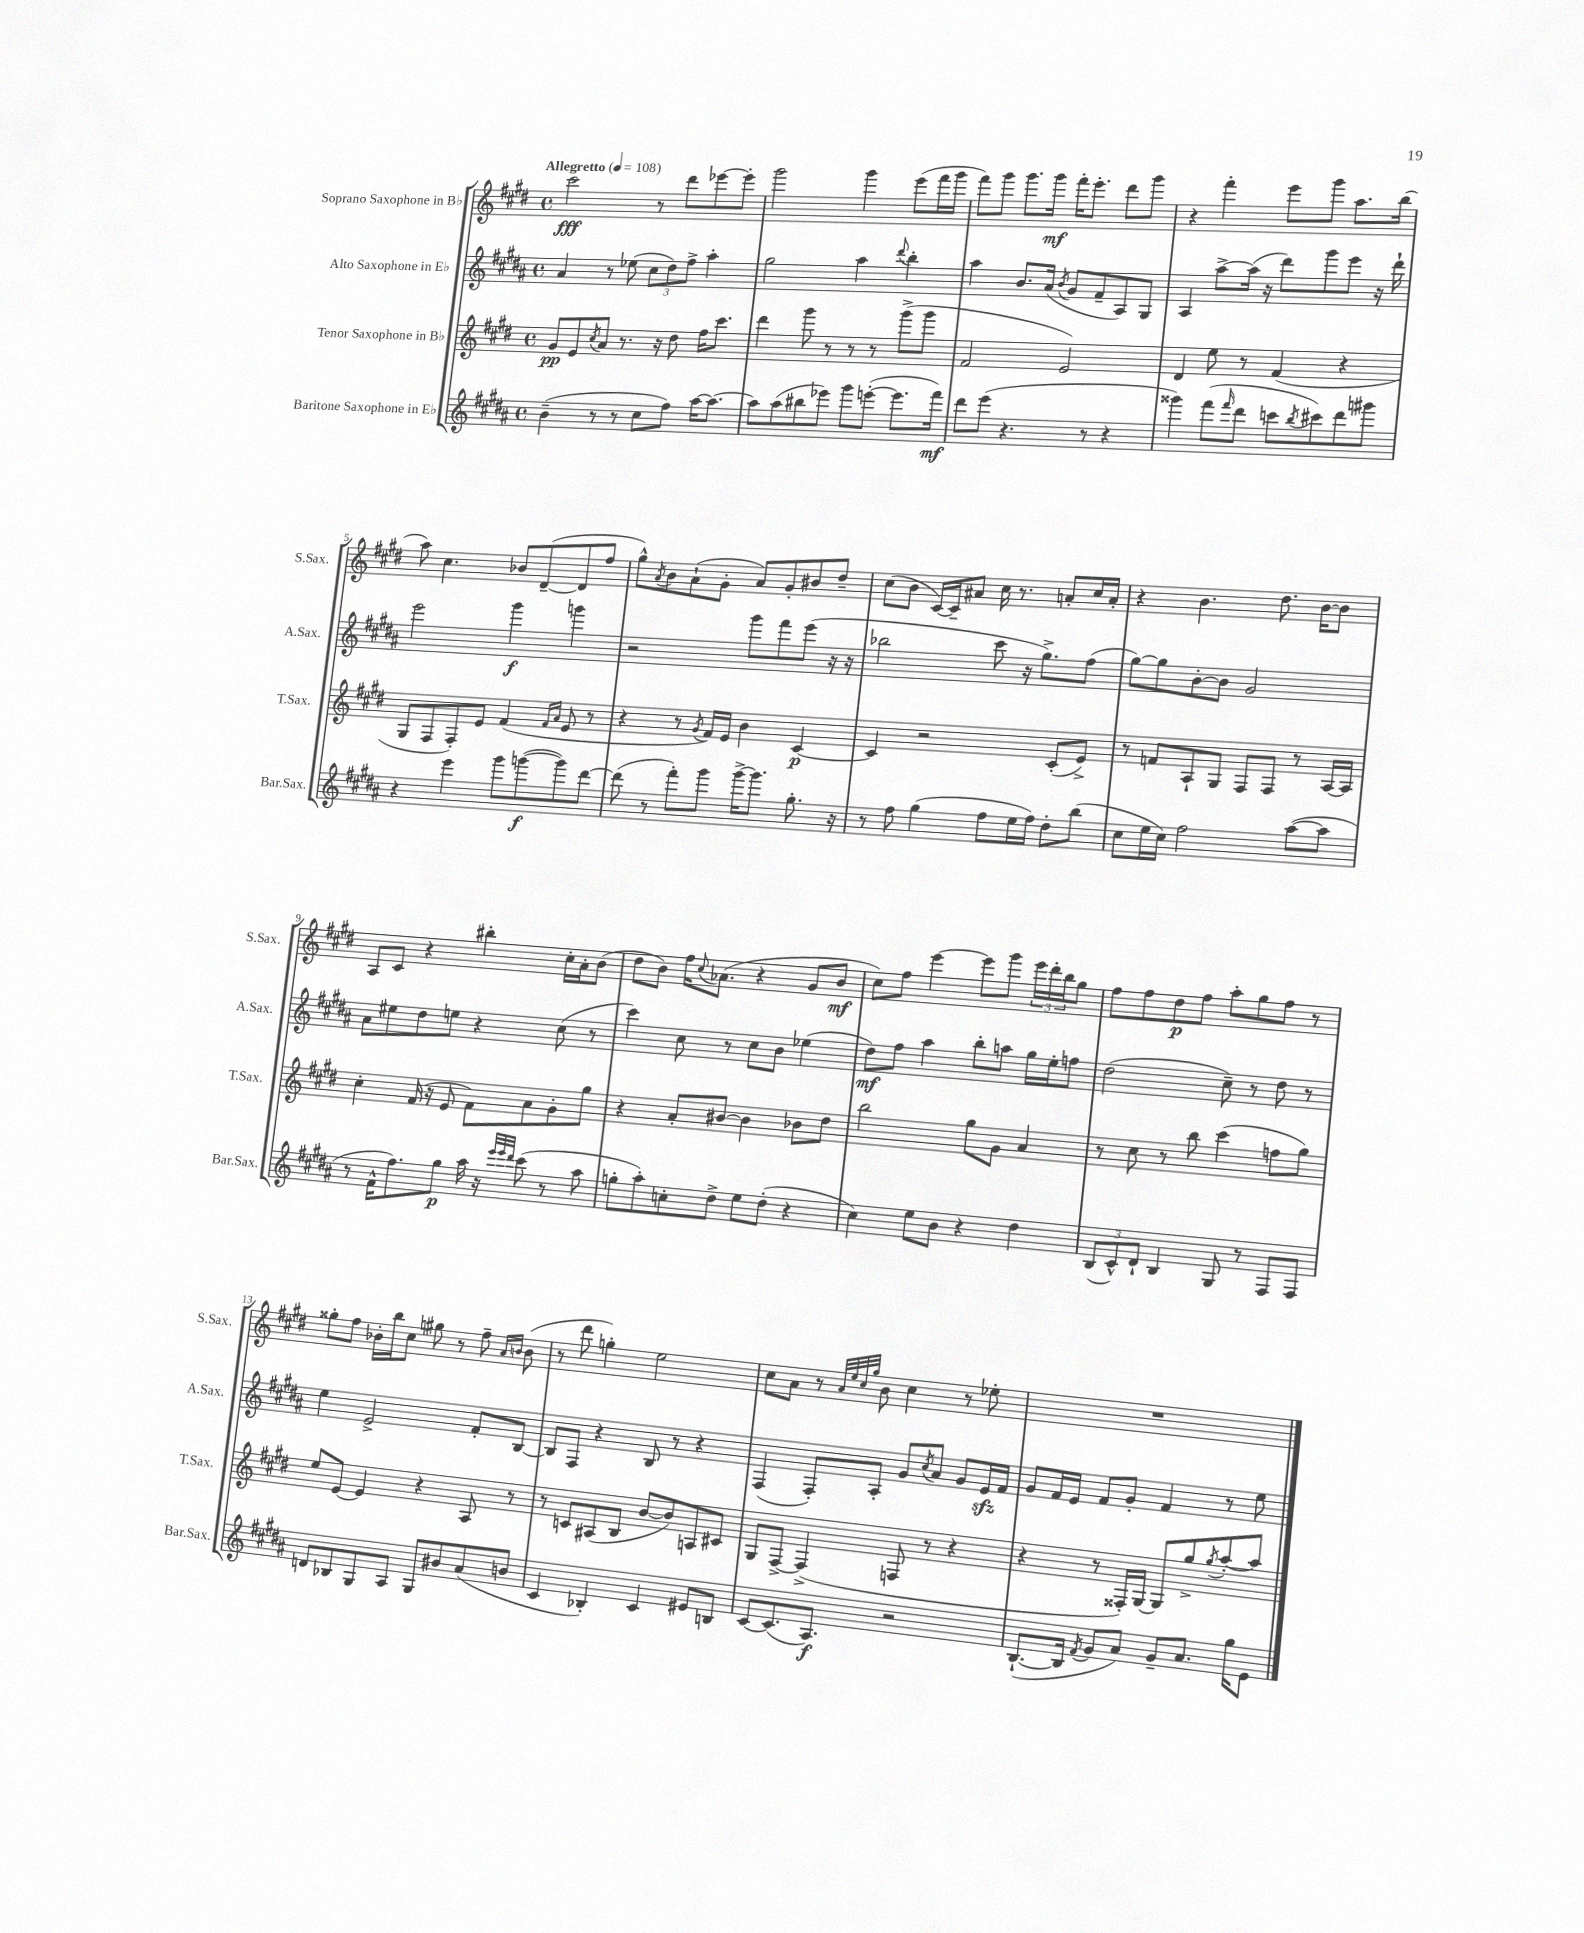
<<
\new StaffGroup <<
\new Staff = "s0" \with { instrumentName = "Soprano Saxophone in Bb" shortInstrumentName = "S.Sax." } {
    \clef treble \key e \major \defaultTimeSignature \time 4/4 \tempo "Allegretto" 4 = 108
    cis'''2\fff r8 dis'''8 ees'''8~ ees'''8-. |
    gis'''2 gis'''4 e'''8( fis'''16 gis'''16 |
    fis'''8) gis'''8 gis'''8. gis'''16\mf fis'''16-. e'''8.-. dis'''8 gis'''8 |
    r4 fis'''4-. e'''8 gis'''8 a''8. b''16( |
    a''8) cis''4. bes'8 dis'8~--( dis'8 fis''8 |
    gis''8-^) \acciaccatura { a'8 } b'8 a'8-!( gis'8-. a'8) gis'8-. bis'8 dis''8-- |
    cis''8( b'8 cis'16~) cis'16-- ais'8 cis''16 r8. a'8-. cis''16 a'16-. |
    r4 b'4. dis''8. b'16~ b'8 |
    a8 cis'8 r4 bis''4-. cis''16-. a'16-. b'8( |
    dis''8 b'8) fis''16 \appoggiatura { cis''8 } aes'8.( r4 gis'8 b'8\mf |
    cis''8) fis''8 e'''4~ e'''8 gis'''8 \tuplet 3/2 { e'''16 dis'''16-. b''16 } gis''8 |
    fis''8 fis''8 dis''8\p fis''8 a''8-. gis''8 fis''8 r8 |
    gisis''8-. fis''8 bes'16-. b''16 cis''8 gis''8 r8 fis''8-- \grace { a'16 b'16 } b'8( |
    r8 dis'''8 g''4-.) e''2 |
    cis''8 a'8 r8 \grace { a'32 e''32 cis''32 gis''32 } b'8 cis''4 r8 ees''8-. |
    R1 \bar "|." |
}
\new Staff = "s1" \with { instrumentName = "Alto Saxophone in Eb" shortInstrumentName = "A.Sax." } {
    \clef treble \key b \major \defaultTimeSignature \time 4/4
    ais'4 r8 ees''8( \tuplet 3/2 { cis''8 dis''8) fis''8-> } ais''4-. |
    gis''2 ais''4 \appoggiatura { dis'''8 } b''4-. |
    ais''4 b'8. ais'16( \acciaccatura { b'8 } gis'8 fis'8-- ais8) gis8 |
    ais4 ais''8~-> ais''16( r16 dis'''8) gis'''8 e'''8 r16 dis'''16-! |
    e'''2 gis'''4\f g'''4 |
    r2 gis'''8 fis'''8 e'''8( r16 r16 |
    bes''2 cis'''8 r16 gis''8.->) fis''8( |
    gis''8~) gis''8 b'8~-. b'8 gis'2 |
    ais'8 eis''8 dis''8 e''8 r4 cis''8( r8 |
    cis'''4) cis''8 r8 cis''8 b'8 ees''4( |
    dis''8\mf) fis''8 ais''4 b''8-. a''8 gis''16 e''16-. f''8 |
    dis''2( cis''8--) r8 dis''8 r8 |
    e''4 e'2-> fis'8-. b8~ |
    b8 fis8 r4 b8 r8 r4 |
    fis4( fis8-.) ais8-. gis'8 \acciaccatura { cis''8 } ais'8 gis'8 e'16\sfz fis'16 |
    gis'8 fis'16 e'16 fis'8 gis'8-. fis'4 r8 e''8 \bar "|." |
}
\new Staff = "s2" \with { instrumentName = "Tenor Saxophone in Bb" shortInstrumentName = "T.Sax." } {
    \clef treble \key e \major \defaultTimeSignature \time 4/4
    gis'8\pp e'8 \acciaccatura { cis''8 } a'8 r8. r16 dis''8 fis''16 cis'''8. |
    dis'''4 gis'''8 r8 r8 r8 gis'''8->( gis'''8 |
    fis'2 e'2) |
    dis'4 e''8 r8 fis'4( r4 |
    gis8 fis8 fis8-.) e'8 fis'4( \grace { fis'16 a'16 } e'8 r8 |
    r4 r8 \acciaccatura { gis'8 } fis'16) e'16 b'4 cis'4~\p |
    cis'4 r2 cis'8-.( e'8->) |
    r8 f'8 a8-! gis8 fis8 fis8 r8 a16~ a16 |
    cis''4-. fis'16( r16 e'8 fis'8) a'8 gis'8-. gis''8 |
    r4 a'8-. bis'8~ bis'4 bes'8 dis''8 |
    b''2 gis''8 gis'8 a'4 |
    r8 cis''8 r8 b''8 cis'''4( f''8 gis''8) |
    e''8 e'8~ e'4 r4 a8 r8 |
    r8 c'8 ais8( b8 b'8~ b'8) a8 cis'8 |
    gis8 fis8~-> fis4->( f8 r8 r4 |
    r4 r8 fisis16-.) gis16~ gis8 gis''8-> \acciaccatura { gis''8 } a''8~-. a''8 \bar "|." |
}
\new Staff = "s3" \with { instrumentName = "Baritone Saxophone in Eb" shortInstrumentName = "Bar.Sax." } {
    \clef treble \key b \major \defaultTimeSignature \time 4/4
    b'4--( r8 r8 cis''8 fis''8) ais''16~ ais''8.~ |
    ais''8 ais''8( bis''8 ees'''8) gis'''8 e'''8~-.( e'''8. fis'''16\mf) |
    dis'''8 e'''8( r4. r8 r4 |
    gisis'''4) fis'''8( \grace { fis'''16 } dis'''8 c'''8 \acciaccatura { b''8 } cis'''8) dis'''8 gis'''8 |
    r4 e'''4 gis'''8 g'''8~\f( g'''8) dis'''8~ |
    dis'''8( r8 fis'''8-.) gis'''8 gis'''16~-> gis'''8. gis''8.-. r16 |
    r8 fis''8 gis''4( fis''8 e''16 fis''16) dis''8-. b''8( |
    cis''8 e''16 cis''16) fis''2 ais''8~( ais''8 |
    r8 fis'16-^ fis''8.) gis''8\p ais''16 r16 \grace { e'''32 e'''32 dis'''32 } cis'''8( r8 ais''8 |
    g''8-. ais''8-.) c''8-. dis''8-> e''8 dis''8-.( r4 |
    cis''4) e''8 b'8 r4 dis''4 |
    \tuplet 3/2 { b8( cis'8-^) dis'8-! } b4 gis8 r8 fis8 fis8 |
    d'8 bes8 gis8 ais8 gis8 bis'8 ais'8( b'8 |
    cis'4 bes4-.) cis'4 eis'8 b8 |
    cis'8~ cis'8.( ais8.\f) r2 |
    b8.~-!( b16 \acciaccatura { fis'8 } gis'8 ais'8) gis'8-- ais'8. gis''16 e'8 \bar "|." |
}
>>
>>
